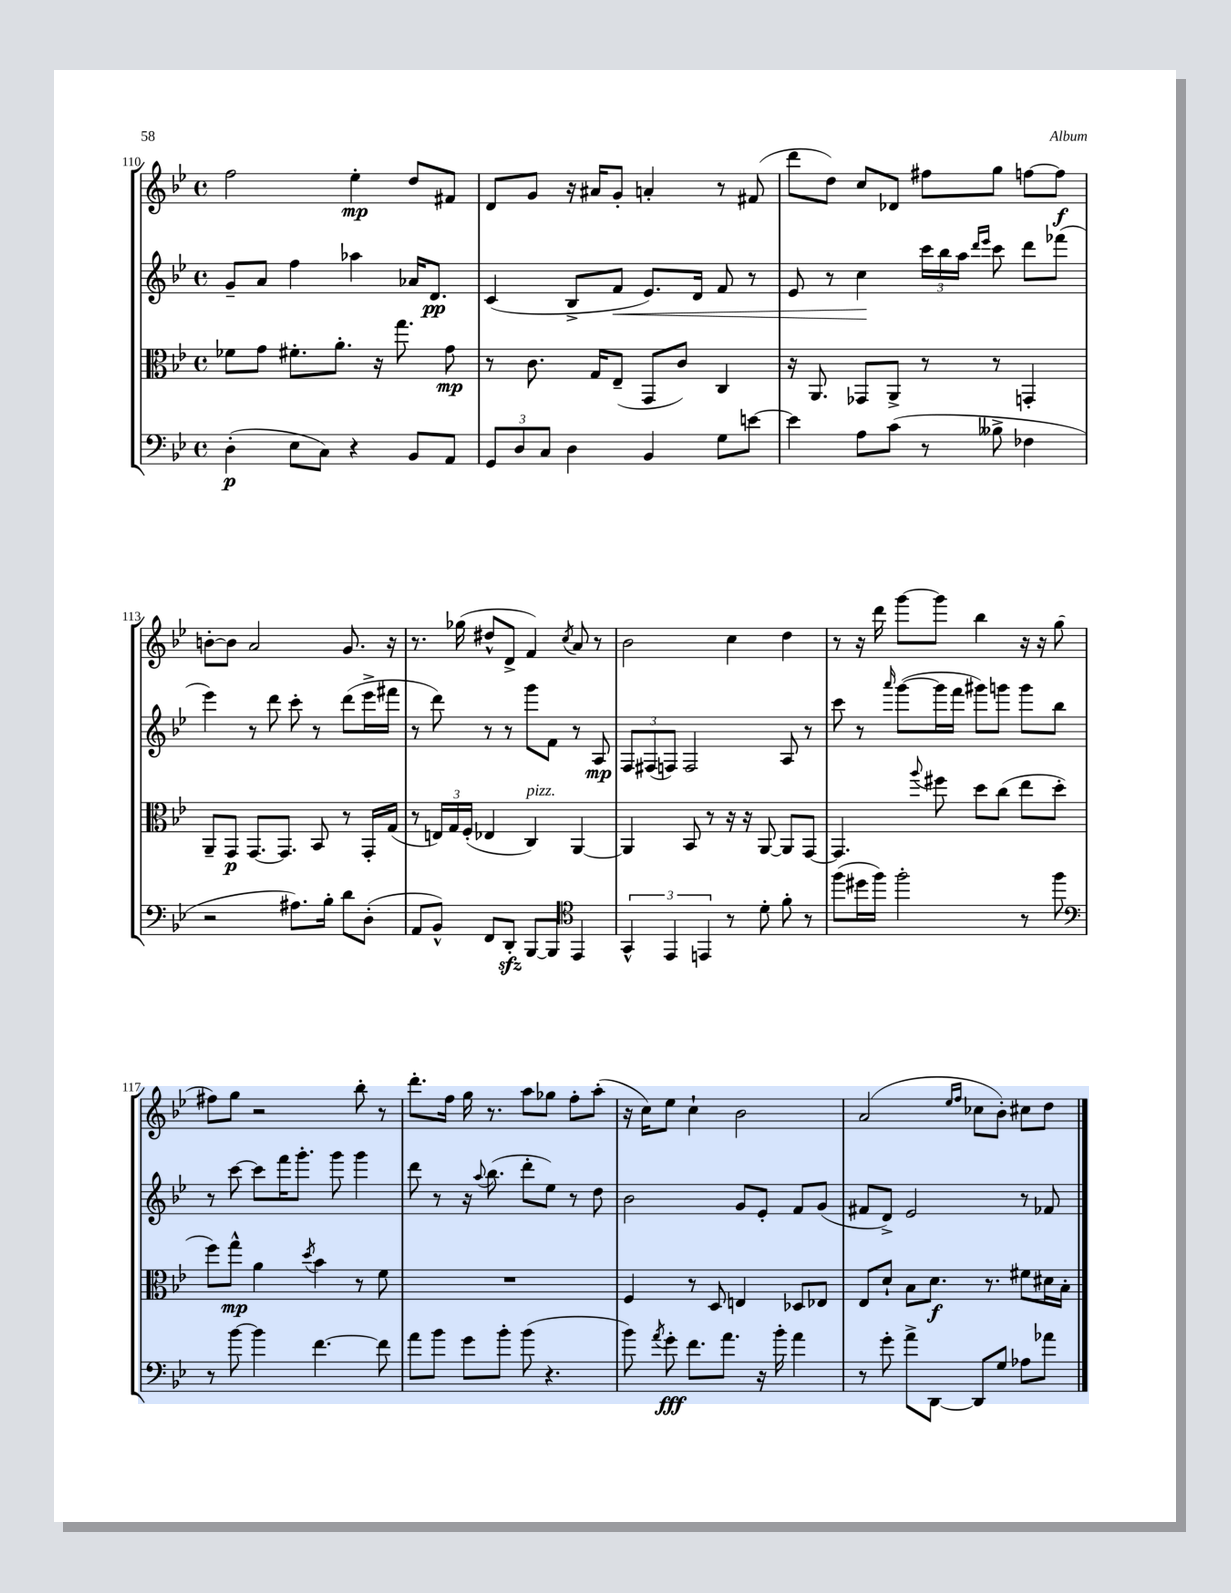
<<
\new StaffGroup <<
\new Staff = "s0" {
    \clef treble \key bes \major \defaultTimeSignature \time 4/4
    \autoBeamOff f''2 ees''4-.\mp d''8[ fis'8] |
    d'8[ g'8] r16 ais'16[ g'8]-. a'4-. r8 fis'8( |
    d'''8[ d''8]) c''8[ des'8] fis''8[ g''8] f''8[~ f''8]\f |
    b'8[~-. b'8] a'2 g'8. r16 |
    r8. ges''16( dis''8[-^ d'8]-> f'4) \acciaccatura { c''8 } a'8 r8 |
    bes'2 c''4 d''4 |
    r8 r16 d'''16 g'''8[~ g'''8] bes''4 r16 r16 g''8( |
    fis''8[) g''8] r2 bes''8-. r8 |
    d'''8.[-. f''16] g''16 r8. a''8[ ges''8] f''8[-. a''8]-.( |
    r16 c''16[) ees''8] c''4-! bes'2 |
    a'2( \grace { ees''16[ f''16] } ces''8[ bes'8]-.) cis''8[ d''8] \bar "|." |
}
\new Staff = "s1" {
    \clef treble \key bes \major \defaultTimeSignature \time 4/4
    \autoBeamOff g'8[-- a'8] f''4 aes''4 aes'16[ d'8.]\pp |
    c'4( bes8[-> f'8]\< ees'8.[) d'16] f'8 r8 |
    ees'8 r8 c''4\! \tuplet 3/2 { c'''16[ bes''16 a''16] } \grace { d'''16[ ees'''16] } c'''8 d'''8[ fes'''8]( |
    ees'''4) r8 d'''8 c'''8-. r8 d'''8[( ees'''16-> fis'''16] |
    r8 d'''8) r8 r8 g'''8[ f'8] r8 a8\mp |
    \tuplet 3/2 { f8[ fis8( f8]) } f2 a8 r8 |
    c'''8 r8 \grace { a'''16 } g'''8[~( g'''16 f'''16] gis'''8[) g'''8] g'''8[ bes''8] |
    r8 c'''8~ c'''8[ f'''16 g'''8.]-. g'''8 g'''4 |
    d'''8 r8 r16 \appoggiatura { a''8 } bes''8.( d'''8[-. ees''8]) r8 d''8 |
    bes'2 g'8[ ees'8]-. f'8[ g'8]( |
    fis'8[ d'8]->) ees'2 r8 fes'8 \bar "|." |
}
\new Staff = "s2" {
    \clef alto \key bes \major \defaultTimeSignature \time 4/4
    \autoBeamOff fes'8[ g'8] fis'8.[-. a'8.]-. r16 g''8. g'8\mp |
    r8 c'8. g16[ ees8]--( g,8[ c'8]) c4 |
    r16 a,8. ges,8[ a,8]-> r8 r8 g,4-. |
    a,8[-- g,8]\p g,8.[~ g,8.] bes,8 r8 g,16[-. g16]( |
    r8 \tuplet 3/2 { e16[) g16 f16]-.( } ees4 c4^\markup { \italic "pizz." }) a,4~ |
    a,4 bes,8 r8 r16 r16 a,8~ a,8[ g,8]~ |
    g,4. \appoggiatura { a''8 } fis''8 d''8[ c''8]( ees''8[ d''8]-. |
    f''8[) g''8]-^\mp a'4 \acciaccatura { d''8 } bes'4 r8 f'8 |
    R1 |
    f4 r8 d8 e4 des8[ ees8] |
    ees8[ d'8]-! bes8[ d'8.]\f r8. fis'8[ dis'16 bes16]-. \bar "|." |
}
\new Staff = "s3" {
    \clef bass \key bes \major \defaultTimeSignature \time 4/4
    \autoBeamOff d4-.\p( ees8[ c8]) r4 bes,8[ a,8] |
    \tuplet 3/2 { g,8[ d8 c8] } d4 bes,4 g8[ e'8]~ |
    e'4 a8[ c'8]( r8 beses8-> fes4 |
    r2 ais8.[) bes16]-. d'8[ d8]-.( |
    a,8[ bes,8]-^) f,8[ d,8]-.\sfz bes,,8[~ bes,,8] \clef tenor ees,4 |
    \tuplet 3/2 { g,4-^ ees,4 e,4 } r8 d'8-. f'8-. r8 |
    f''8[( dis''16 f''16]) f''2-. r8 f''8 |
    \clef bass r8 bes'8~ bes'4 f'4.~ f'8 |
    a'8[ bes'8] g'8[ bes'8]-. bes'8( r4. |
    bes'8) \acciaccatura { a'8 } g'8-.\fff f'8.[ a'8.] r16 bes'16-. a'4 |
    r8 g'8-. a'8[-> d,8]~ d,8[ g8] aes8[ aes'8] \bar "|." |
}
>>
>>
\layout { \context { \Score currentBarNumber = #110 } }
